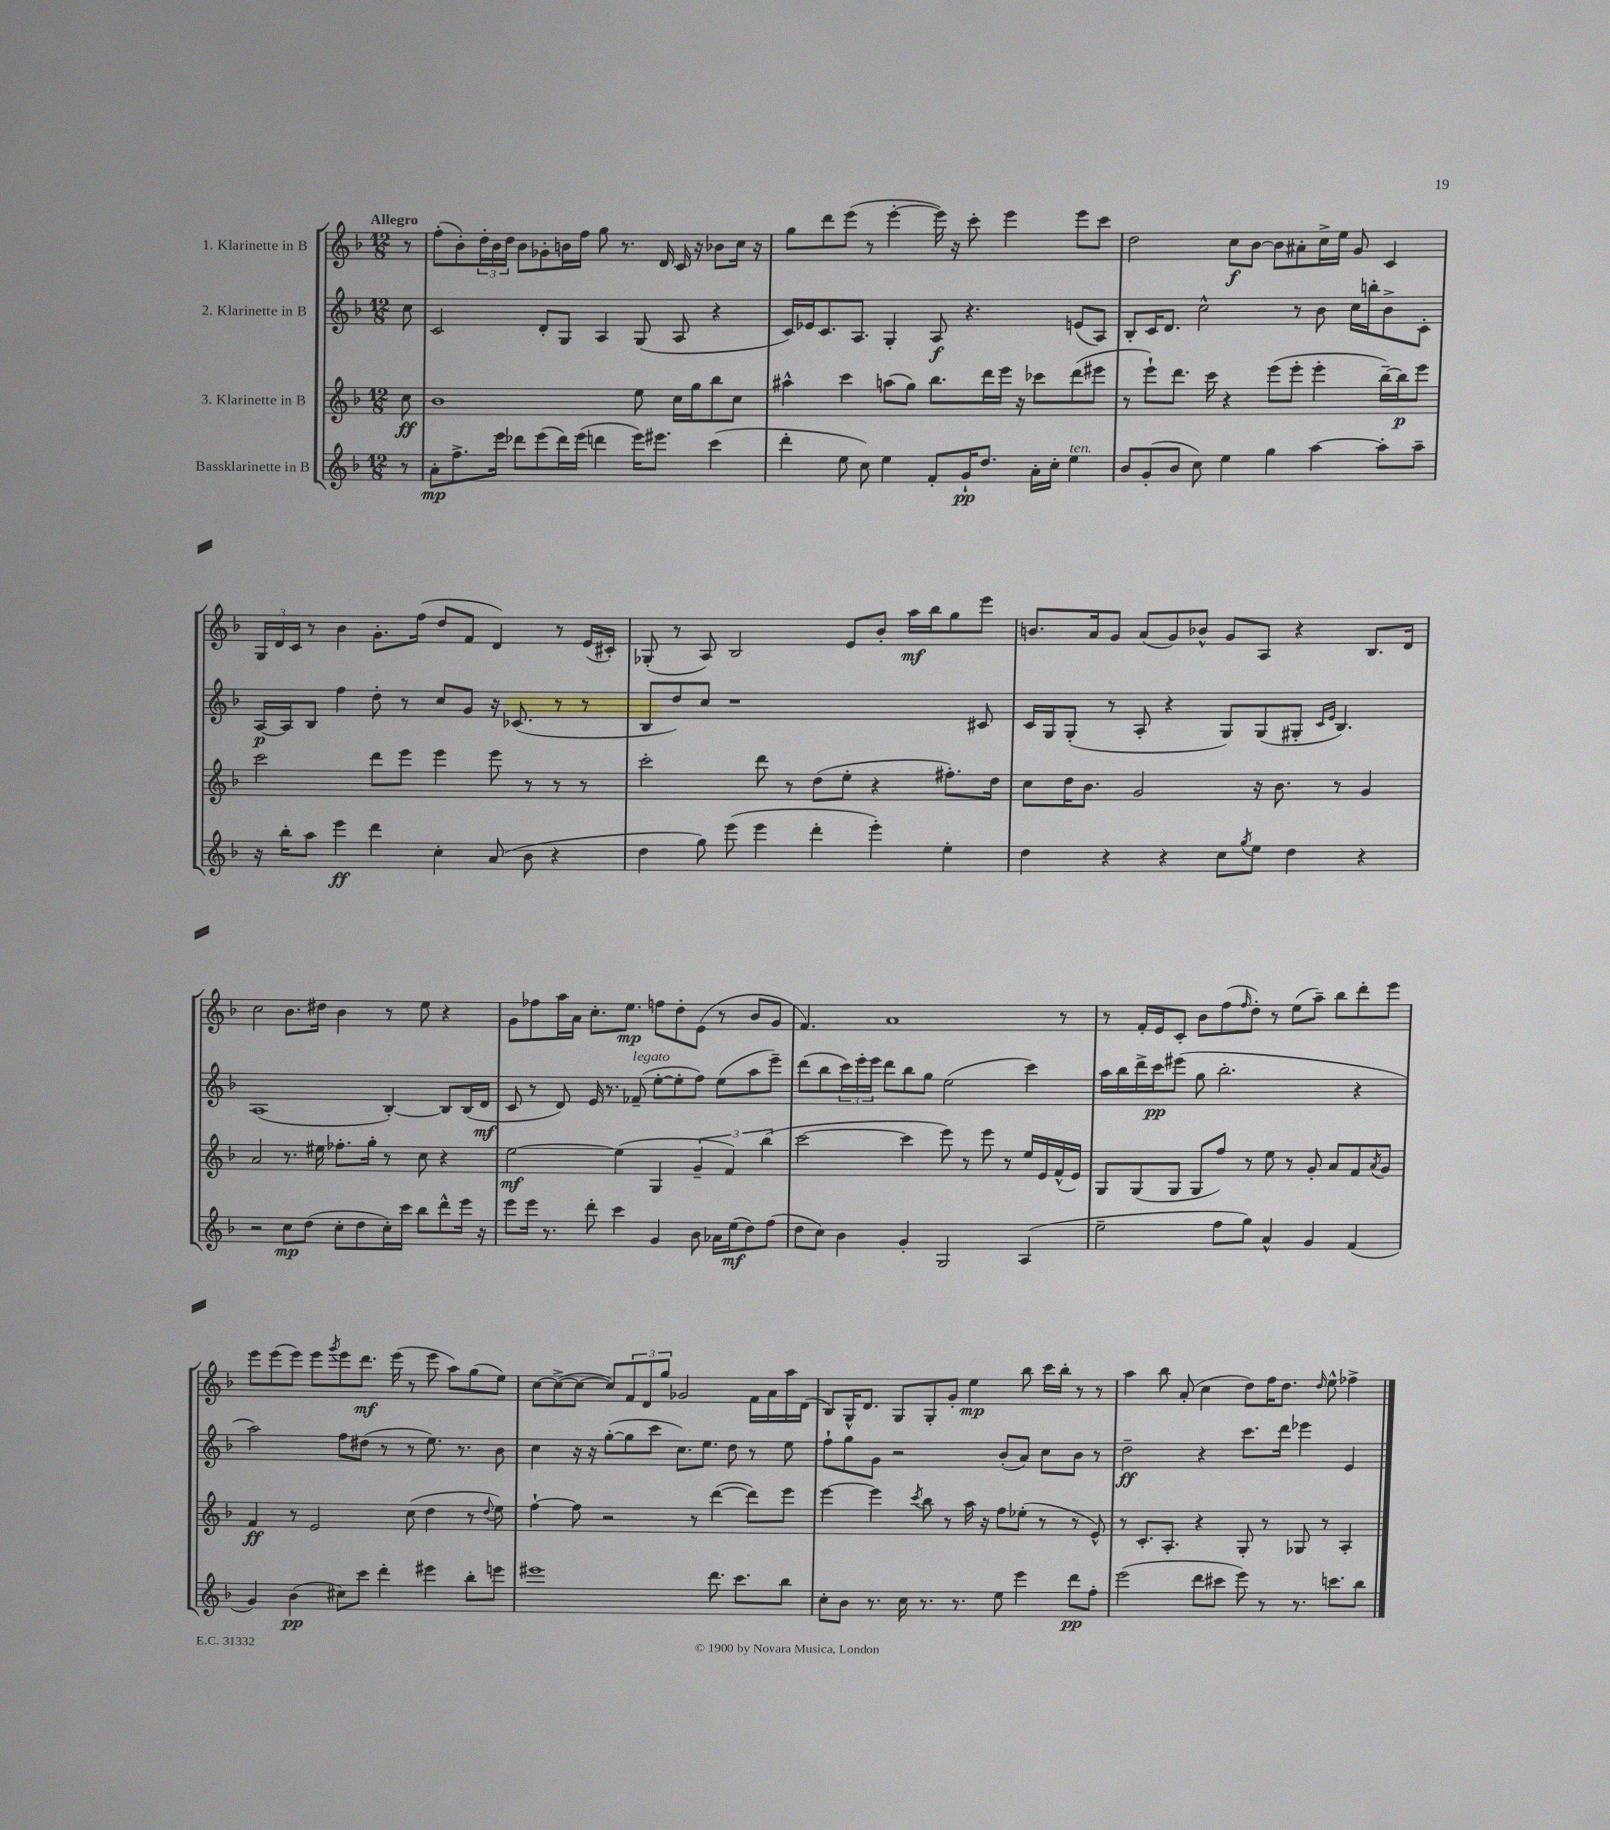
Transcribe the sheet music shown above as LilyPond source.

<<
\new StaffGroup <<
\new Staff = "s0" \with { instrumentName = "1. Klarinette in B" } {
    \clef treble \key f \major \numericTimeSignature \time 12/8 \partial 8 \tempo "Allegro"
    r8 |
    f''8-.( bes'8-.) \tuplet 3/2 { d''16-. bes'16 d''16 } bes'8 ges'8-. b'16 f''16 g''8 r8. d'16 c'16 r16 bes'8 c''16 r16 |
    g''8 d'''8 e'''8( r8 e'''4~-. e'''16) r16 c'''8-. e'''4 e'''8 c'''8 |
    d''2 c''8\f bes'8~ bes'8 ais'8-. c''16-> e''16 g'8 c'4 |
    \tuplet 3/2 { g16 d'16 c'16 } r8 bes'4 g'8.-. f''16( d''8 f'8 d'4) r8 e'16( cis'16-.) |
    ges8-.( r8 a8) bes2 e'8 bes'8-. a''16\mf bes''16 g''8 e'''8 |
    b'8. a'16 g'8 a'8( g'8) bes'8-^ g'8 a8 r4 bes8. d'16 |
    c''2 bes'8. dis''16 bes'4 r8 e''8 r4 |
    g'8 fes''8 a''16 a'16 c''8.-. e''8.\mp f''8 d''8-. e'8( r8 bes'8 g'8 |
    f'4.) a'1 r8 |
    r8 f'16-. e'16 c'8-. bes'8 f''8( \grace { f''16 } d''8-.) r8 e''8( a''8--) bes''8 d'''8-. e'''8 |
    e'''8 e'''8( e'''8) e'''8 \acciaccatura { g'''8 } e'''8 d'''8.\mf e'''16( r8 e'''8 a''8) g''8( e''8) |
    c''8~ c''8~->( c''8~ c''8) \tuplet 3/2 { f'8 d'8 g''8 } ges'2 f'16 a'16 a''16 d'16( |
    bes8) g16-^ d'8. g8 g8-. g'8-. e''4\mp bes''8 c'''16 bes''16-. r8 r8 |
    a''4 bes''8 a'8-.( c''4 d''8) f''16 d''8. \grace { d''16 } e''8-^ fes''4-> \bar "|." |
}
\new Staff = "s1" \with { instrumentName = "2. Klarinette in B" } {
    \clef treble \key f \major \numericTimeSignature \time 12/8 \partial 8
    c''8 |
    c'2 d'8-. g8 a4 g8( a8 r4 |
    c'16) ees'16 c'8. a8. g4-. a8\f r4. e'8( a8) |
    bes8-. c'16 d'8. c''2-^ r8 bes'8 c''16 b''16-. bes'8-> c'8-. |
    a16~\p a16 bes8 f''4 d''8-. r8 c''8 g'8 r16 ces'8.( r8 r8 |
    bes8 d''8) c''8 r1 cis'8 |
    c'16 g16 g8-.( r8 a8-. r4 g8) g8( gis8-. \grace { c'16 e'16 } bes4.) |
    a1( bes4~-.) bes8 bes16( d'16\mf |
    c'8 r8 d'8) e'16 r8. fes'8--^\markup { \italic "legato" }( e''8~-. e''8-. f''8) e''8( a''8 e'''8--) |
    d'''8( bes''8 \tuplet 3/2 { c'''16) e'''16-. e'''16 } d'''8 bes''8 g''8 e''2( c'''4) |
    a''16 bes''16 d'''16-> c'''16\pp eis'''8( g''8 bes''2.-. r4 |
    a''2) f''8 dis''8( r8 r8 e''8.) r8. bes'8 |
    c''4 r16 r16 g''8~-.( g''8 c'''8 c''8.) e''8. d''8 r8 e''8 |
    f''8-! g''8 g'8 r2 bes'8-.( a'8) c''8 bes'8 r8 |
    d''2--\ff r4 c'''8. d'''16 ees'''4 e'4 \bar "|." |
}
\new Staff = "s2" \with { instrumentName = "3. Klarinette in B" } {
    \clef treble \key f \major \numericTimeSignature \time 12/8 \partial 8
    c''8\ff |
    bes'1 e''8 c''16 g''16 bes''8 c''8 |
    ais''4-^ c'''4 a''8( g''8) bes''8. d'''16 e'''16 r16 ces'''8 d'''8( eis'''8 |
    r8 e'''8-!) d'''8. c'''16 r4 e'''8( e'''8-. e'''4-. bes''16~--) bes''16\p e'''8 |
    c'''2 d'''8 e'''8 e'''4 e'''8 r8 r8 r8 |
    c'''2-. d'''8 r8 d''8( e''8-. r4 fis''8.-.) d''16 |
    c''8 d''16 bes'8. g'2 r16 bes'8. r8 g'4 |
    a'2 r8. eis''16 fes''8.-. g''16-. r8 c''8 r4 |
    e''2~\mf e''4( g4 \tuplet 3/2 { g'4-- f'4) bes''4( } |
    c'''2~ c'''4 e'''8) r8 e'''8 r8 e''16 e'16 f'16-^( e'16) |
    g8 g8( g8 g8 f''8) r8 e''8 r8 g'8-. a'8 f'8 \acciaccatura { a'8 } g'8 |
    f'4\ff r8 e'2 c''8( d''4 r8 \appoggiatura { d''8 } e''8) |
    f''4~-! f''8 r2 r8 d'''4~( d'''8) e'''8 |
    e'''4~ e'''4 \acciaccatura { c'''8 } bes''8 r8 a''16 r16 f''8 ees''8-.( r8 r8 e'8-^) |
    r8 c'8.-. a8.-. r4 g8-. r8 ges8 r8 a4-. \bar "|." |
}
\new Staff = "s3" \with { instrumentName = "Bassklarinette in B" } {
    \clef treble \key f \major \numericTimeSignature \time 12/8 \partial 8
    r8 |
    a'8-.\mp f''8.-> e'''16 des'''8 e'''8( des'''16) e'''16( d'''4 e'''16) eis'''8. c'''4( |
    d'''4-. e''8 c''8) e''4 f'8-. g'16-!\pp d''8. a'16-. c''16-. e''4^\markup { \italic "ten." } |
    bes'8 g'8-.( bes'8 c''8) e''4 g''4 a''4~ a''8-. a''8-- |
    r16 bes''16-. a''8 e'''4\ff d'''4 c''4-. a'8( bes'8 r4 |
    d''4 g''8) e'''8( e'''4 d'''4-. e'''4-.) e''4-. |
    d''4 r4 r4 c''8 \acciaccatura { g''8 } e''8 d''4 r4 |
    r2 c''8\mp d''8( c''8-. d''8 c''16-.) c'''16 bes''8 d'''8-^ e'''16 r16 |
    e'''8 e'''16 r8. d'''8-. c'''4 g'4 bes'8 aes'16 e''16\mf( d''8) f''8( |
    d''8 c''8) bes'4 g'4-. g2 a4( |
    e''2-- f''8 g''8) a'4-^ g'4 f'4( |
    g'4) bes'4\pp( cis''8) c'''8 d'''4-. eis'''4 bes''8-. e'''8 |
    eis'''1 d'''8. c'''8. bes''8 |
    c''8-. bes'8 r8. c''16 r8. r8. e''8 e'''4 d'''8\pp f''8-. |
    e'''2( d'''8 cis'''8 e'''8) r8 r8. c'''8. bes''8 \bar "|." |
}
>>
>>
\layout { \context { \Score \remove "Bar_number_engraver" } }
